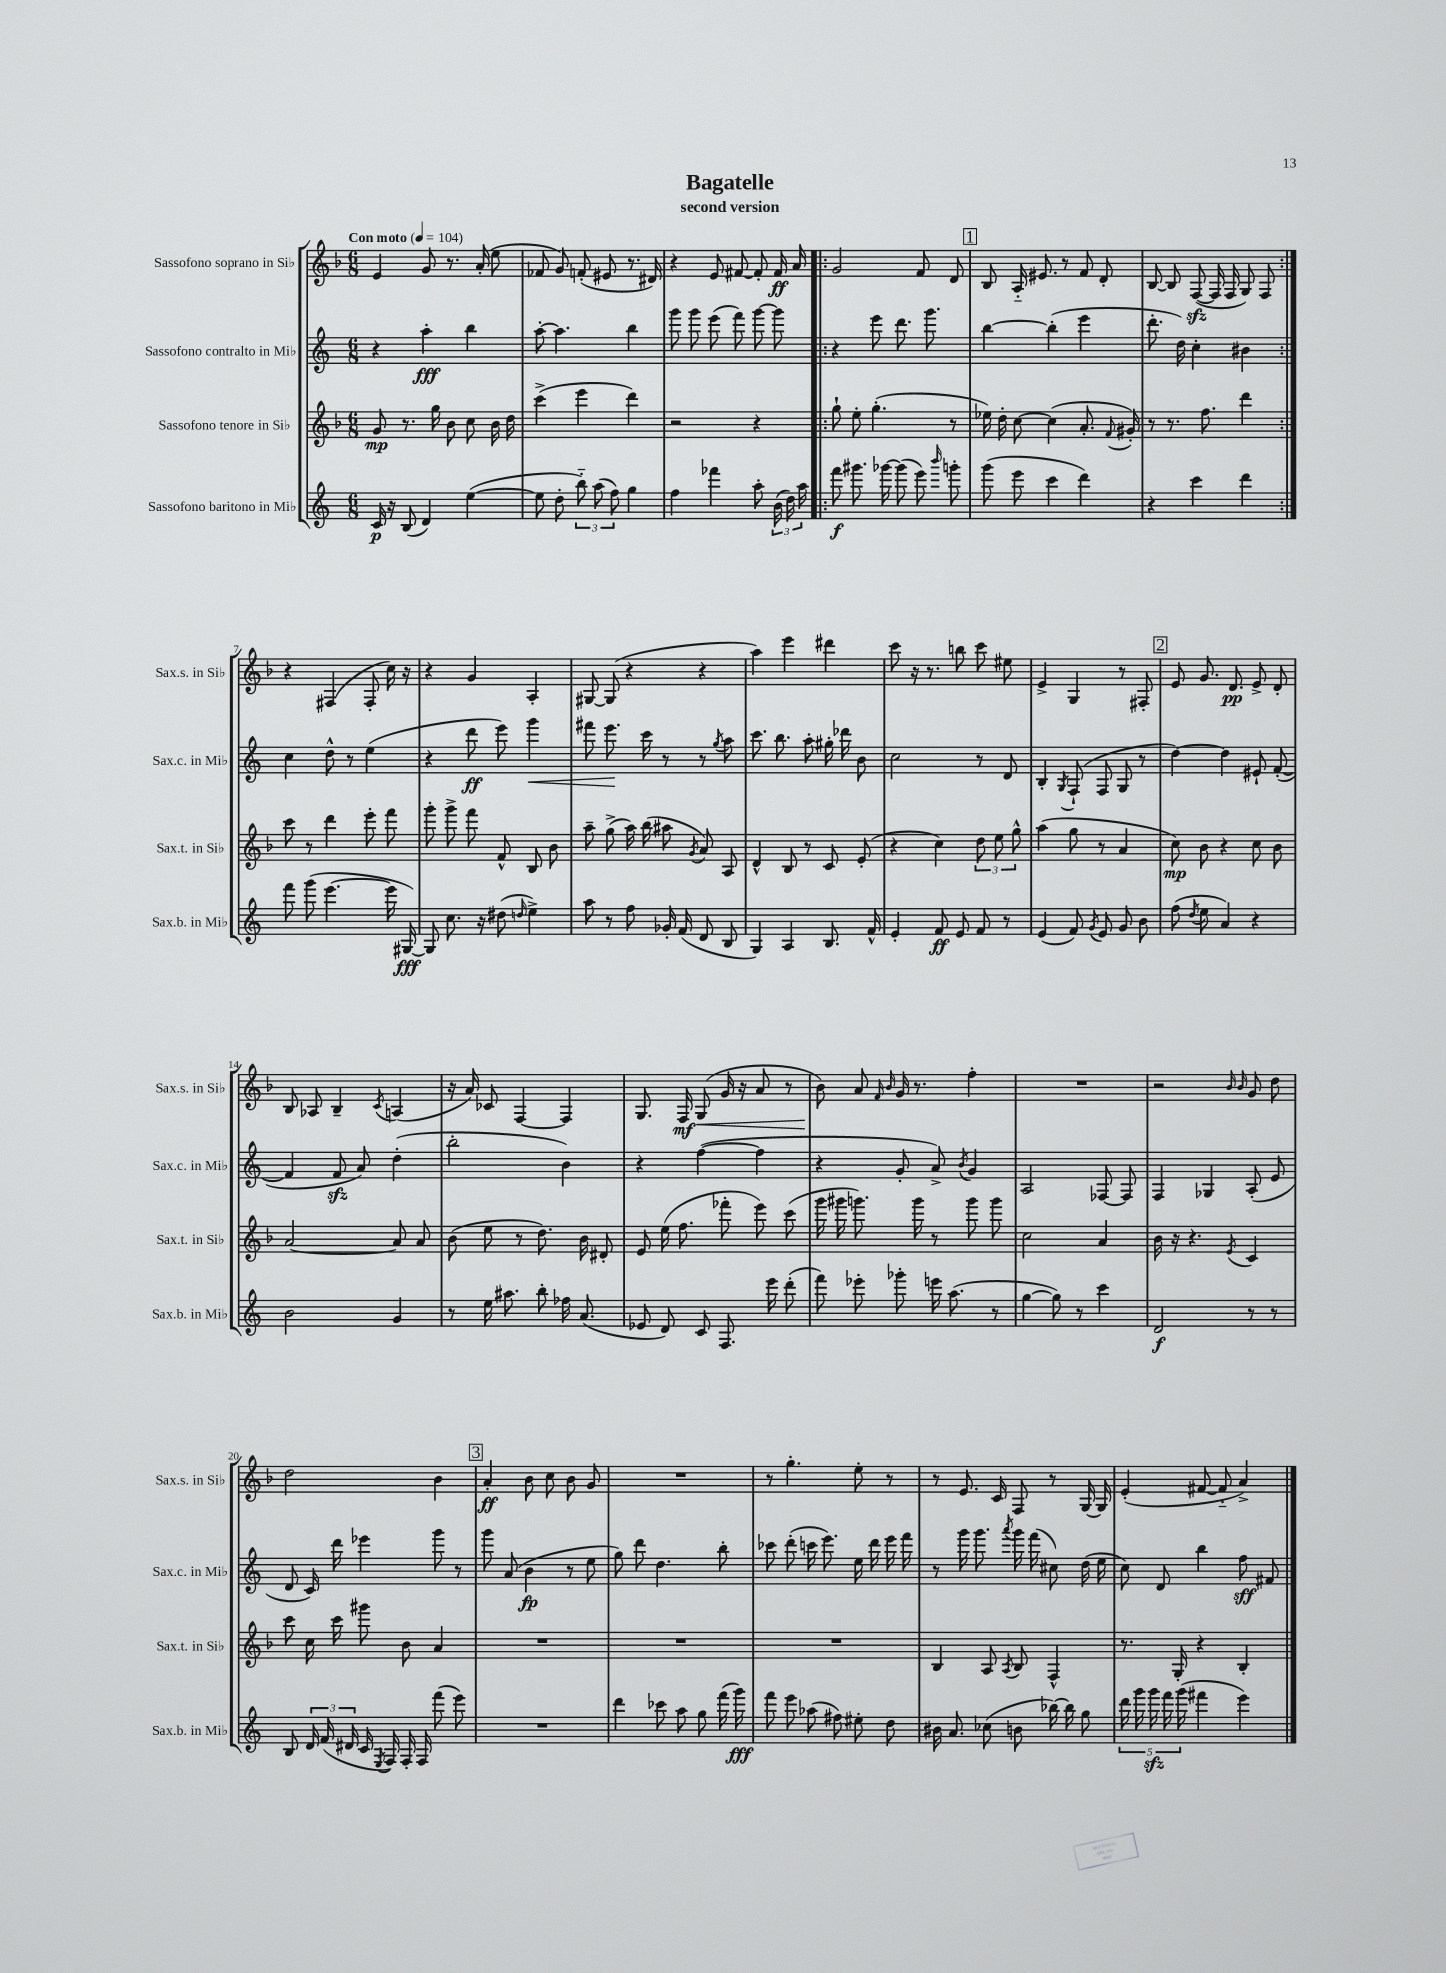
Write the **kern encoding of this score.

**kern	**kern	**kern	**kern
*staff4	*staff3	*staff2	*staff1
*clefG2	*clefG2	*clefG2	*clefG2
*k[]	*k[b-]	*k[]	*k[b-]
*M6/8	*M6/8	*M6/8	*M6/8
*MM104	*MM104	*MM104	*MM104
16c	8g	4r	4e
16r	.	.	.
(8B	8.r	.	.
4d)	.	4aa'	8g
.	16gg	.	.
.	8b-	.	8.r
([4ee	8cc	4bb	.
.	.	.	(16a'
.	16b-	.	8ee
.	16dd	.	.
=	=	=	=
8ee]	(4ccc^	[8aa'	8f-
8dd'	.	4.aa]	8g)
12bb'~)	4eee	.	(8f'
(12aa	.	.	.
.	.	.	8e#
12ff)	.	.	.
4gg	4ddd)	4bb	8.r
.	.	.	16d#)
=	=	=	=
4ff	2r	8ggg	4r
.	.	8ggg	.
4fff-	.	(8eee	8e
.	.	8fff)	[8f#
8aa'	4r	[8ggg	8f#']
(24b	.	8ggg]	16f#
24dd)	.	.	.
.	.	.	16a
24aa	.	.	.
=!|:	=!|:	=!|:	=!|:
8fff	8gg`	4r	2g
8.ggg#	8ee'	.	.
.	(4.gg'	8eee	.
[16ggg-	.	.	.
(8ggg-]	.	8.ddd	.
8eee)	.	.	8f
.	.	8.ggg	.
16qqbbb	.	.	.
8ggg'	8r	.	8d
=	=	=	=
(8ggg	16ee-)	[4bb	8B-
.	16dd'	.	.
8eee	[8cc	.	16A'~
.	.	.	8.e#
4ccc	(4cc]	(4bb']	.
.	.	.	8r
4ddd)	8.a'	4eee	8f
.	.	.	8d'
.	8qqf	.	.
.	16g#')	.	.
=	=	=	=
4r	8r	8.ddd'	[8B-
.	8.r	.	8B-]
.	.	16dd)	.
4ccc	.	4cc'	([8F
.	8.ff	.	.
.	.	.	16F]
.	.	.	16F
4ddd	4ddd	4b#	8G)
.	.	.	8F
=:|!	=:|!	=:|!	=:|!
8fff	8ccc	4cc	4r
(8ggg	8r	.	.
[4.eee	4ddd	8dd^^	(4F#
.	.	8r	.
.	8eee'	(4ee	8F#'
16eee]	8fff	.	16cc)
[16G#)	.	.	16r
=	=	=	=
8G#]	8ggg'	4r	4r
8.cc	8ggg^	.	.
.	8fff	8ddd	4g
16r	.	.	.
(8dd#	8f^^	8eee)	.
16qqdd	.	.	.
4ee^)	8B-	4ggg	4A'
.	8b-	.	.
=	=	=	=
8aa	8aa~	8fff#	[8G#
8r	(8gg^	8.eee	(8G#]
8ff	16aa)	.	4r
.	(16bb-	16ccc	.
16g-'	8aa#	8r	.
(16f	.	.	.
.	8qg	.	.
8d	8a)	8r	4r
.	.	8qgg	.
8B	8A	8aa	.
=	=	=	=
4G)	4d^^	8.ccc	4aa)
.	.	8.bb	.
4A	8B-	.	4eee
.	8r	8aa'	.
8.B	8c	16gg#'	4ddd#
.	.	16ddd-	.
.	(8e'	8b	.
16f^^	.	.	.
=	=	=	=
4e'	4r	2cc	8ccc
.	.	.	16r
.	.	.	8.r
8f	4cc)	.	.
8e	.	.	8bb
8f	12dd	8r	8ccc
.	12ee	.	.
8r	.	8d	8ee#
.	12gg^^	.	.
=	=	=	=
(4e	(4aa	4B'	4e^
.	.	8qG	.
8f)	8gg	(8F`	4G
8qg	.	.	.
8e	8r	8F	.
8g	4a	8G	8r
8b	.	8r	8F#'
=	=	=	=
(8ff	8cc)	[4dd)	8e
8qdd	.	.	.
8ee	8b-	.	8.g
4a)	4r	4dd]	.
.	.	.	8.d
4r	8cc	8e#`	8e^
.	8b-	([8f'	8d'
=	=	=	=
2b	[2a	4f]	8B-
.	.	.	8A-
.	.	8f	4B-~
.	.	8a)	.
.	.	.	8qc
4g	8a]	(4dd'	(4A
.	8a	.	.
=	=	=	=
8r	(8b-	2bb'	16r
.	.	.	16a)
16ee	8ee	.	8c-
8.aa#	.	.	.
.	8r	.	[4F
8bb'	8.dd)	.	.
16ff-	.	4b)	4F]
(8.a	16b-	.	.
.	8d#'	.	.
=	=	=	=
8e-	8e	4r	8.G
8d)	(16ee	.	.
.	8.ff	.	16F
8c	.	([4ff	(8G
8.F	8fff-'	.	16g
.	.	.	16r
.	8eee)	4ff]	8a
16eee	.	.	.
(8ddd'	(8ccc	.	8r
=	=	=	=
8fff)	16ggg	4r	8b-)
.	16ggg#	.	.
8eee-'	8.ggg)	.	8a
.	.	.	16qqf
.	.	.	16qqb-
8ggg-'	.	8g'	16g
.	16ggg	.	8.r
16eee	8r	8a^)	.
(8.aa	.	.	.
.	.	8qb	.
.	8ggg	4g	4ff'
8r	8ggg	.	.
=	=	=	=
[4gg	2cc	2A	2.r
8gg])	.	.	.
8r	.	.	.
4ccc	4a	[8F-	.
.	.	8F-]	.
=	=	=	=
2d	16b-	4F	2r
.	16r	.	.
.	4.r	.	.
.	.	4G-	.
.	.	.	16qqb-
.	8qe	.	16qqb-
8r	4c	(8A'	8g
8r	.	8e	8dd
=	=	=	=
8B	8ccc	8d	2dd
24d	16cc	16c)	.
(24f	.	.	.
.	16ccc	16ddd	.
24d#	.	.	.
16c	8ggg#	4eee-	.
8qE	.	.	.
16F)	.	.	.
16F'	8b-	.	.
16F	.	.	.
(8fff	4a	8ggg	4b-
8eee)	.	8r	.
=	=	=	=
2.r	2.r	8ggg	4a'
.	.	(8a	.
.	.	4b	8b-
.	.	.	8cc
.	.	8r	8b-
.	.	8ee	8g
=	=	=	=
4ddd	2.r	8gg)	2.r
.	.	8ddd	.
8ccc-	.	4.dd	.
8aa	.	.	.
8gg	.	.	.
(16fff	.	8bb'	.
16ggg)	.	.	.
=	=	=	=
8fff	2.r	8ccc-	8r
8eee	.	(8ddd'	4.gg'
(8aa-	.	16ccc	.
.	.	8.eee)	.
8ff#)	.	.	.
8ee#'	.	16ee	8ee'
.	.	16ddd	.
8dd	.	16eee	8r
.	.	16fff	.
=	=	=	=
16b#	4B-	8r	8r
8.a	.	.	.
.	.	16ggg	8.e
.	.	8.ggg	.
(8cc-	8A	.	.
.	.	.	16c
.	8qA	8qaaa	.
8b	8B-	16ggg	8F
.	.	(16fff	.
[16bb-)	4F^^	8cc#)	8r
16bb-]	.	.	.
8gg	.	(16dd	[16G
.	.	16ee	16G]
=	=	=	=
20ddd	8.r	8cc)	(4e'
20ggg	.	.	.
20ggg	.	.	.
.	.	8d	.
20fff	.	.	.
.	16G'	.	.
(20ggg	.	.	.
4fff#	4r	4bb	[8f#
.	.	.	8f#'~]
4eee)	4B-'	8ff	4a^)
.	.	8f#	.
==	==	==	==
*-	*-	*-	*-
